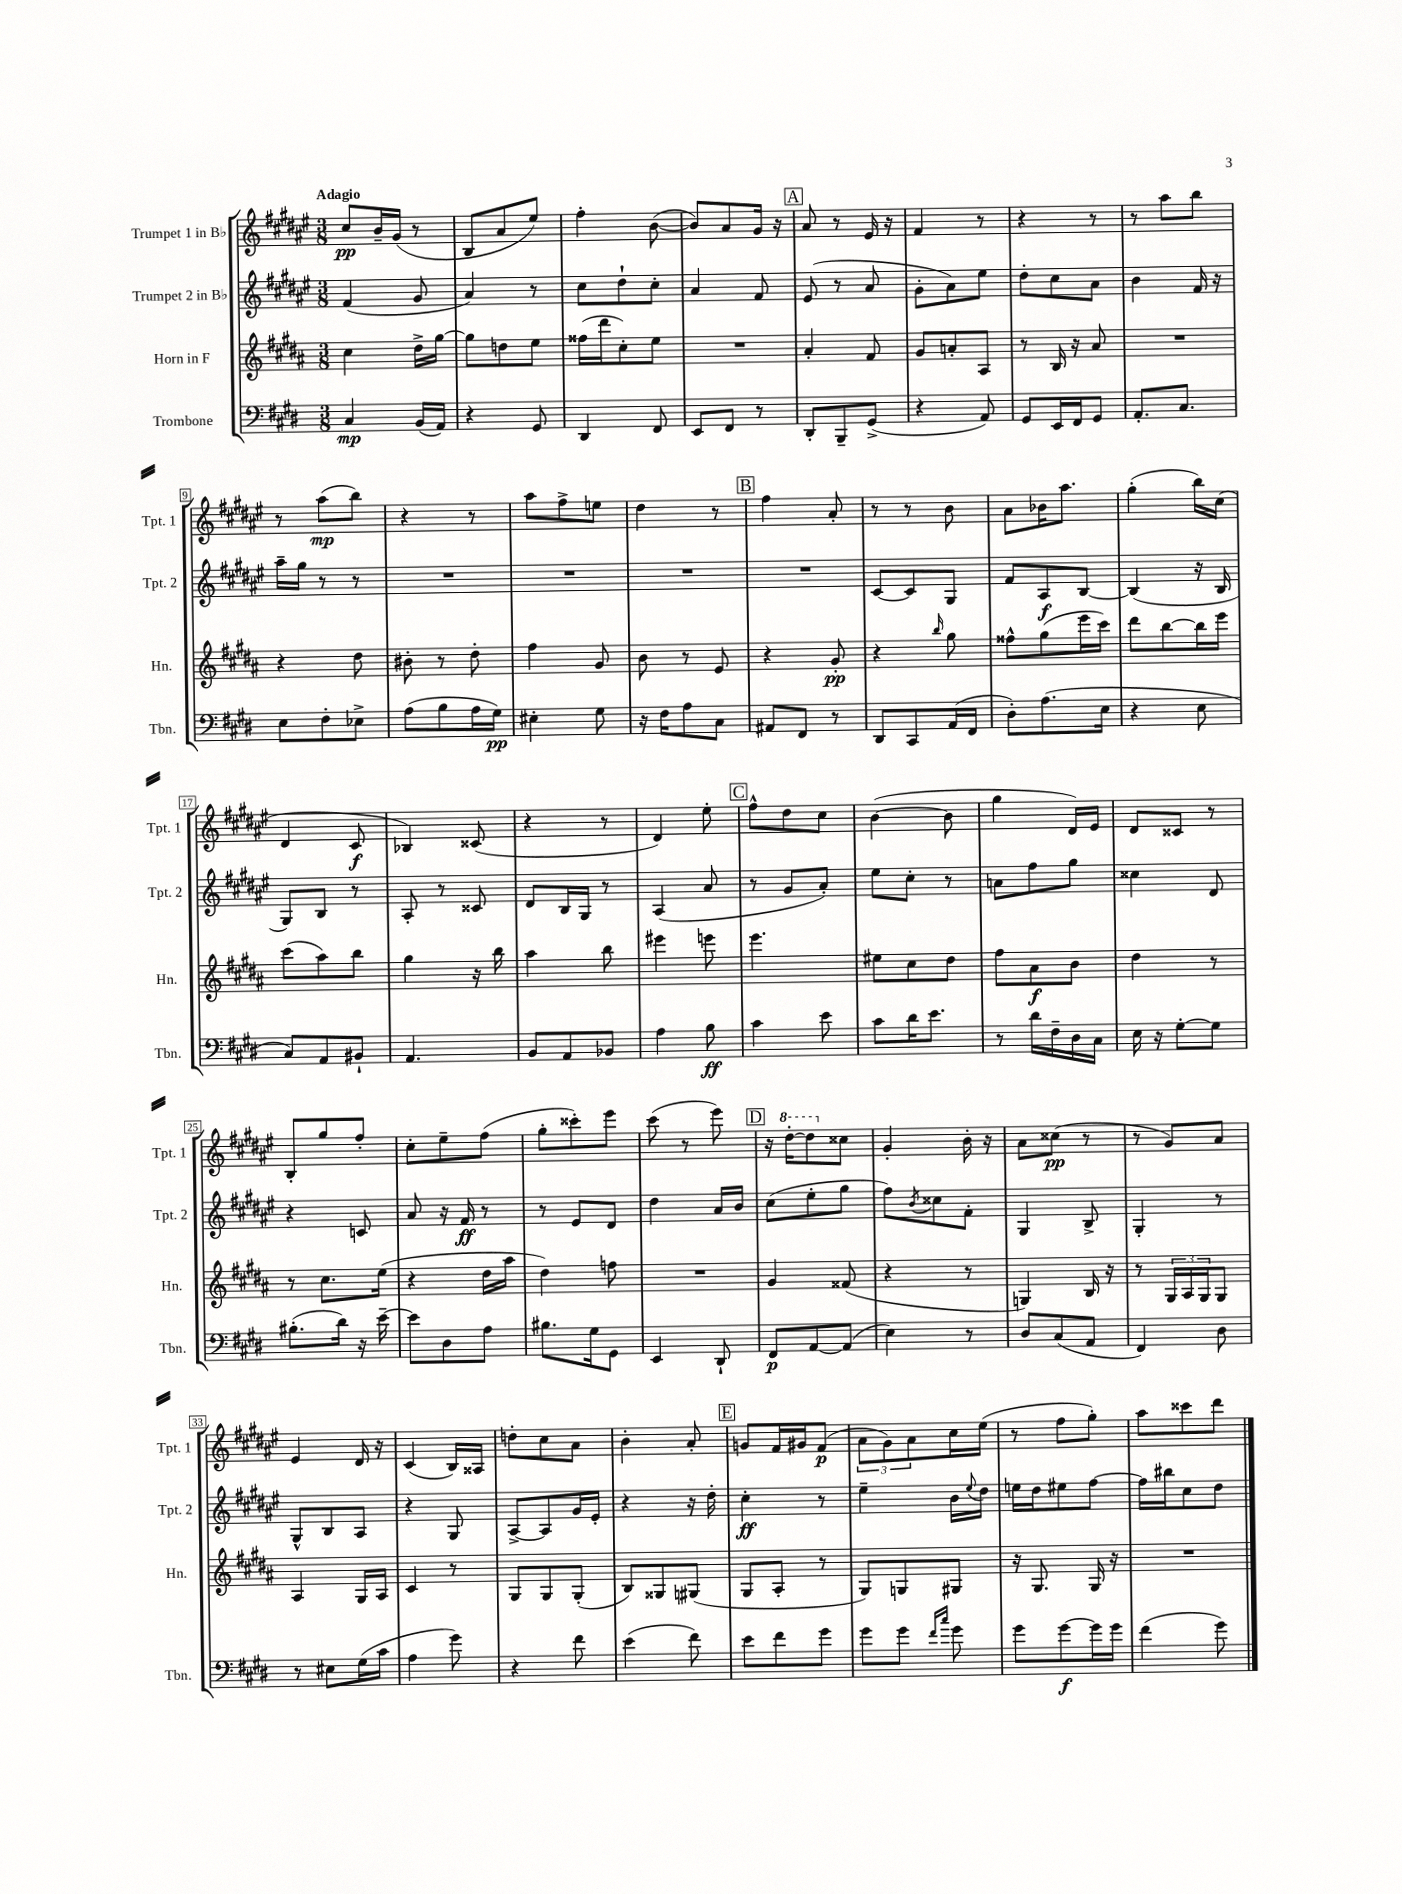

**kern	**kern	**kern	**kern
*staff4	*staff3	*staff2	*staff1
*clefF4	*clefG2	*clefG2	*clefG2
*k[f#c#g#d#]	*k[f#c#g#d#a#]	*k[f#c#g#d#a#e#]	*k[f#c#g#d#a#e#]
*M3/8	*M3/8	*M3/8	*M3/8
4C#	4cc#	(4f#	8cc#
.	.	.	16b~
.	.	.	(16g#
(16BB	16dd#^	8g#	8r
16AA)	[16gg#	.	.
=	=	=	=
4r	8gg#]	4a#)	8B
.	8dd	.	8a#
8GG#	8ee	8r	8ee#)
=	=	=	=
4DD#	(16ff##	8cc#	4ff#'
.	16ddd#	.	.
.	8cc#')	8dd#`	.
8FF#	8ee	8cc#'	([8b
=	=	=	=
8EE	4.r	4a#	8b])
8FF#	.	.	8a#
8r	.	8f#	16g#
.	.	.	16r
=	=	=	=
8DD#'	4a#'	(8e#	8a#
8BBB~	.	8r	8r
(8GG#^	8f#	8a#	16e#
.	.	.	16r
=	=	=	=
4r	8g#	8g#'	4f#
.	8a'	8a#)	.
8AA)	8A#	8ee#	8r
=	=	=	=
8GG#	8r	8dd#'	4r
16EE	16B	8cc#	.
16FF#	16r	.	.
8GG#	8a#	8a#	8r
=	=	=	=
8.AA'	4.r	4b	8r
.	.	.	8aa#
8.C#	.	.	.
.	.	16f#	8bb
.	.	16r	.
=	=	=	=
8E	4r	16aa#~	8r
.	.	16gg#	.
8F#'	.	8r	(8aa#
8E-^	8dd#	8r	8bb)
=	=	=	=
(8A	8b#'	4.r	4r
8B	8r	.	.
16A	8dd#'	.	8r
16G#)	.	.	.
=	=	=	=
4E#'	4ff#	4.r	8aa#
.	.	.	8ff#^
8G#	8g#	.	8ee
=	=	=	=
16r	8b	4.r	4dd#
16F#	.	.	.
8A	8r	.	.
8C#	8e	.	8r
=	=	=	=
8AA#	4r	4.r	4ff#
8FF#	.	.	.
8r	8g#'	.	8a#'
=	=	=	=
8DD#	4r	[8c#	8r
8CC#	.	8c#]	8r
.	16qqbb	.	.
(16AA	8gg#	8G#	8b
16FF#	.	.	.
=	=	=	=
8D#')	8ff##^^	8f#	8a#
(8.A	(8gg#	8A#	16b-
.	.	.	8.aa#
.	16eee	[8B	.
16E	16ccc#)	.	.
=	=	=	=
4r	8ddd#	(4B]	(4gg#'
.	[8bb	.	.
8E	16bb]	16r	16bb)
.	16eee	16B	(16cc#
=	=	=	=
8C#)	(8ccc#	8G#)	4d#
8AA	8aa#)	8B	.
8BB#`	8bb	8r	8c#
=	=	=	=
4.AA	4gg#	8A#'	4B-)
.	.	8r	.
.	16r	8c##	(8c##
.	16bb	.	.
=	=	=	=
8BB	4aa#	8d#	4r
8AA	.	16B	.
.	.	16G#	.
8BB-	8bb	8r	8r
=	=	=	=
4A	4eee#	(4A#	4d#)
8B	8eee	8a#	8ee#'
=	=	=	=
4c#	4.eee	8r	8ff#^^
.	.	8g#	8dd#
8e	.	8a#')	8cc#
=	=	=	=
8c#	8ee#	8ee#	([4b
16d#	8cc#	8cc#'	.
8.e	.	.	.
.	8dd#	8r	8b]
=	=	=	=
8r	8ff#	8a	4gg#
16d#	8a#	8ff#	.
16F#~	.	.	.
16D#	8b	8gg#	16d#)
16C#	.	.	16e#
=	=	=	=
16E	4dd#	4cc##	8d#
16r	.	.	.
[8G#'	.	.	8c##
8G#]	8r	8d#	8r
=	=	=	=
(8.B#'	8r	4r	8B'
.	8.cc#	.	8gg#
16d#)	.	.	.
16r	.	8c	8ff#'
[16e~	(16ee	.	.
=	=	=	=
8e]	4r	8a#	8cc#'
8D#	.	16r	8ee#~
.	.	16f#	.
8A	16dd#	8r	(8ff#
.	16aa#	.	.
=	=	=	=
8.B#	4dd#)	8r	8gg#'
.	.	8e#	8ccc##')
16G#	.	.	.
8GG#	8ff	8d#	8eee#
=	=	=	=
4EE	4.r	4dd#	(8ccc#
.	.	.	8r
8DD#`	.	16a#	8eee#)
.	.	16b	.
=	=	=	=
8FF#	4g#	(8cc#	16r
.	.	.	[16ddd#'
[8AA	.	8ee#'	8ddd#]
(8AA]	(8f##	8gg#	8cc##
=	=	=	=
4E)	4r	8ff#)	4g#'
.	.	8qb	.
.	.	8cc##	.
8r	8r	8f#'	16b'
.	.	.	16r
=	=	=	=
8D#	4G)	4G#	8a#
(8C#	.	.	(8cc##
8AA	16B	8B^	8r
.	16r	.	.
=	=	=	=
4FF#)	8r	4G#'	8r
.	24G#	.	8g#)
.	24A#	.	.
.	24G#	.	.
8D#	8G#	8r	8a#
=	=	=	=
8r	4A#	8G#^^	4e#
8E#	.	8B	.
(16G#	16G#	8A#	16d#
16c#	16A#	.	16r
=	=	=	=
4A	4c#	4r	(4c#
8g#)	8r	8G#	16B)
.	.	.	16A##
=	=	=	=
4r	8G#	[8A#^	8dd'
.	8G#	8A#]	8cc#
8f#	(8G#'	16g#	8a#
.	.	16e#'	.
=	=	=	=
(4e	8B)	4r	4b'
.	8G##	.	.
8f#)	(8G#	16r	8a#'
.	.	16dd#'	.
=	=	=	=
8e	8G#	4cc#'	8g
8f#	8A#'	.	16f#
.	.	.	16g#
8g#	8r	8r	(8f#
=	=	=	=
8g#	8G#)	4ee#~	12a#
.	.	.	12g#)
8g#	8G	.	.
.	.	.	12a#
16qqf#	.	.	.
16qqcc#	.	.	.
8g#	8G#	16b	16cc#
.	.	8qqee#	.
.	.	16dd#	(16ee#
=	=	=	=
8g#	16r	16ee	8r
.	8.G#	16dd#	.
[8g#	.	8ee#	8ff#
16g#]	16G#	[8ff#	8gg#')
16g#	16r	.	.
=	=	=	=
(4f#	4.r	16ff#]	8aa#
.	.	16bb#	.
.	.	8cc#	8ccc##
8g#)	.	8dd#	8ddd#
==	==	==	==
*-	*-	*-	*-
